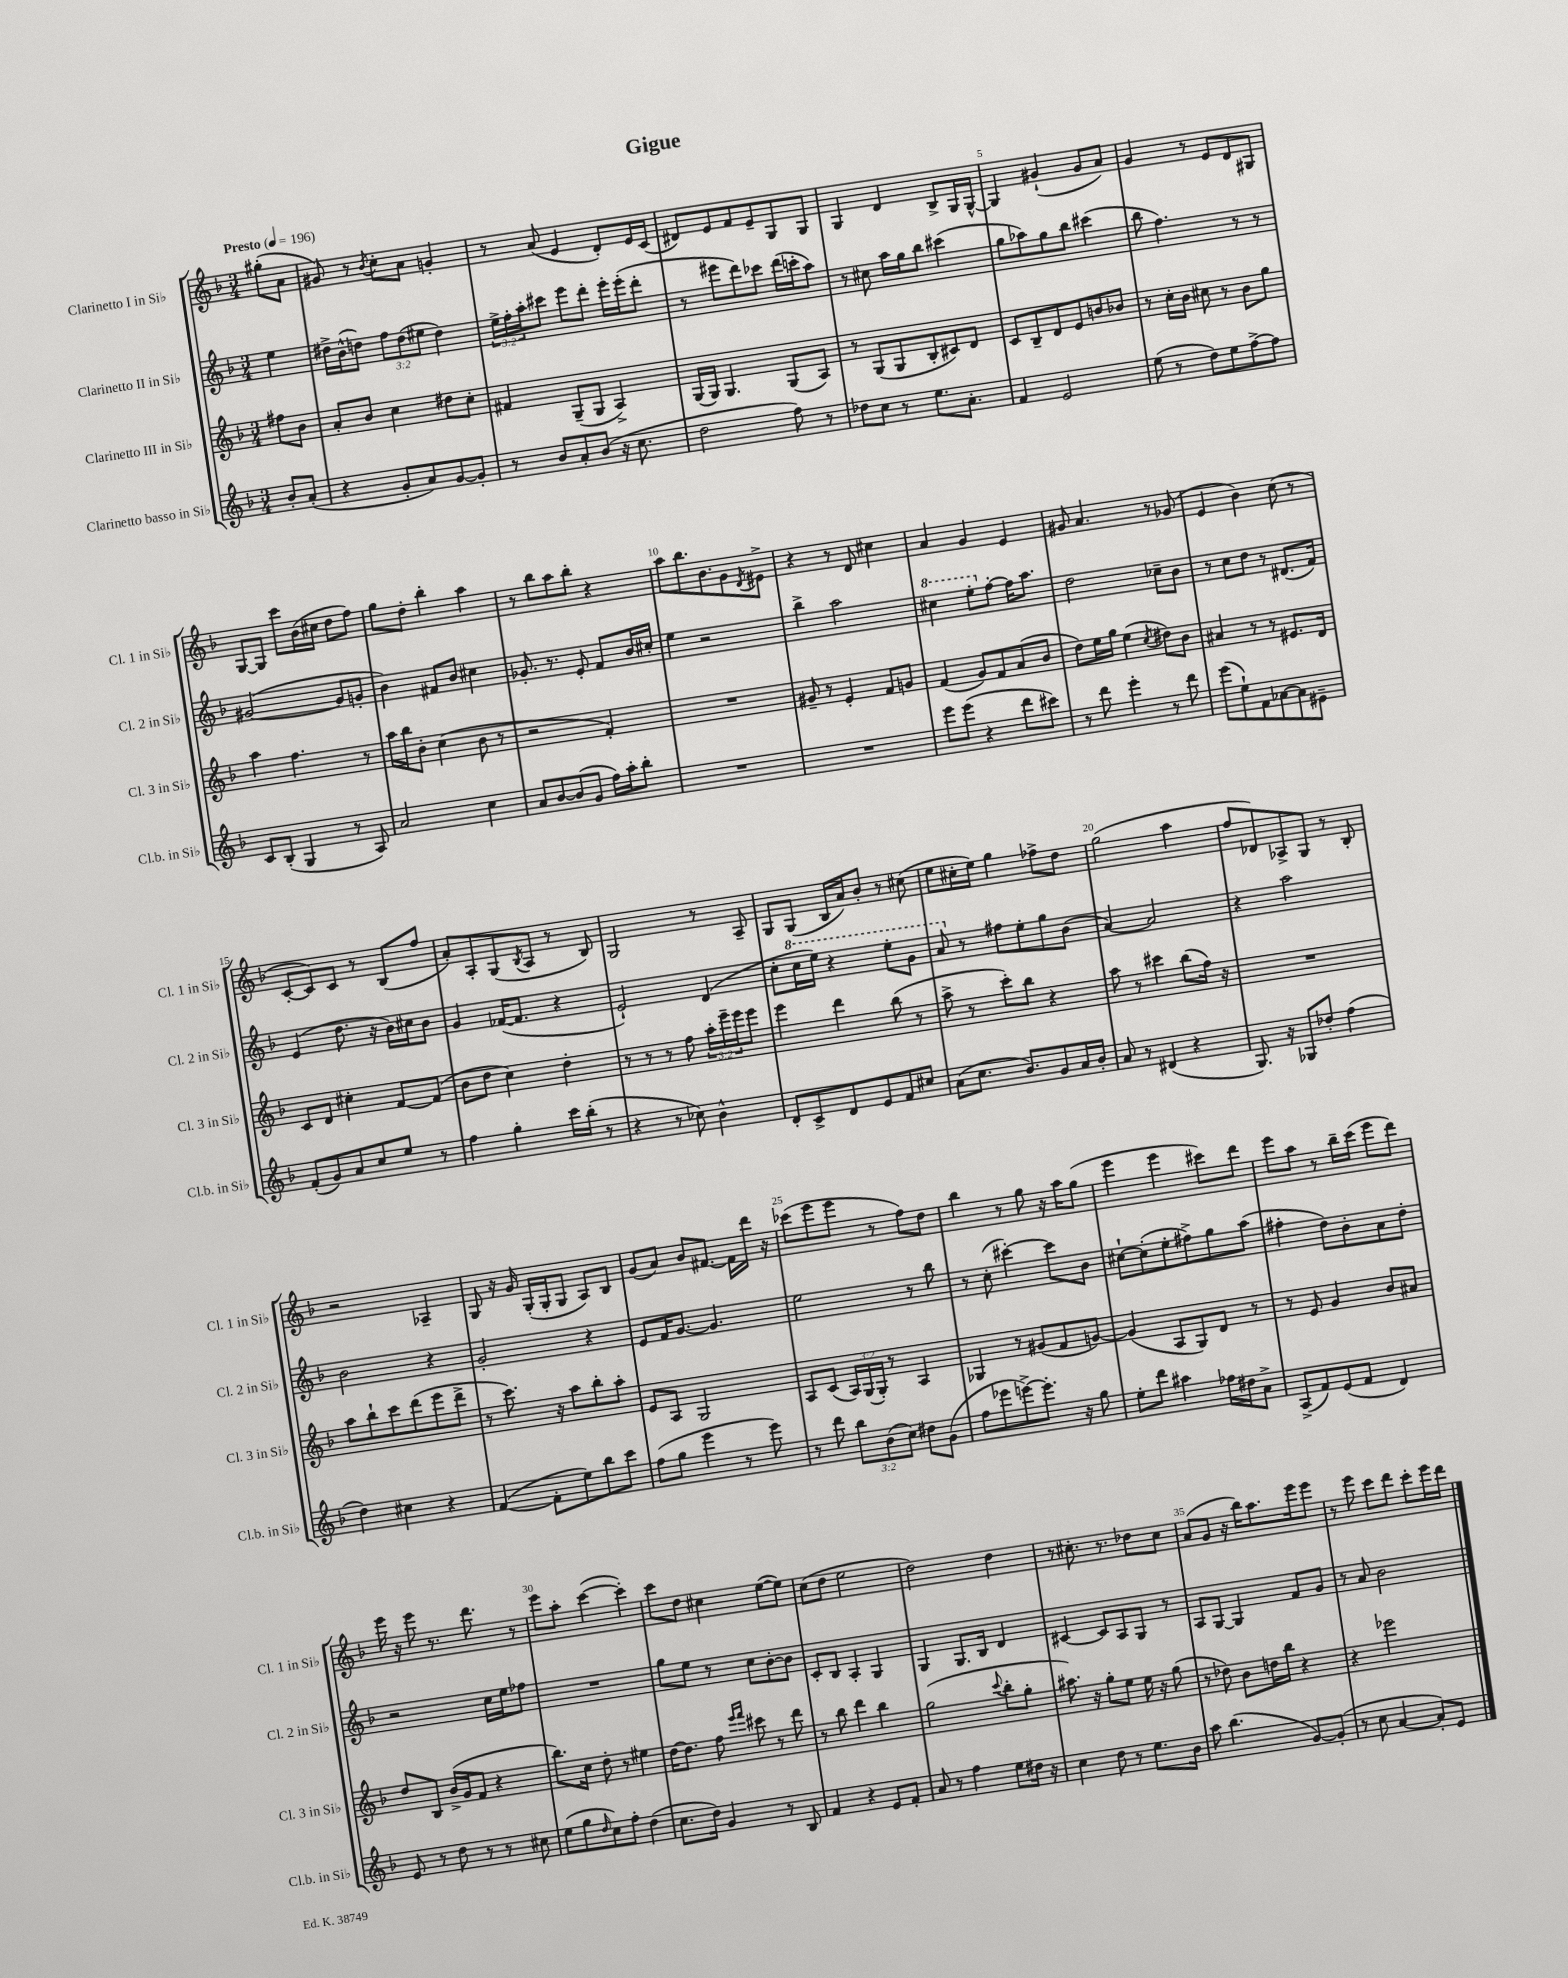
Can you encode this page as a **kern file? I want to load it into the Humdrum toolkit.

**kern	**kern	**kern	**kern
*part4	*part3	*part2	*part1
*staff4	*staff3	*staff2	*staff1
*I"Clarinetto basso in Si♭	*I"Clarinetto III in Si♭	*I"Clarinetto II in Si♭	*I"Clarinetto I in Si♭
*I'Cl.b. in Si♭	*I'Cl. 3 in Si♭	*I'Cl. 2 in Si♭	*I'Cl. 1 in Si♭
*clefG2	*clefG2	*clefG2	*clefG2
*k[b-]	*k[b-]	*k[b-]	*k[b-]
*M3/4	*M3/4	*M3/4	*M3/4
*MM196	*MM196	*MM196	*MM196
=	=	=	=
!	!	!	!LO:TX:a:B:t=Presto
8b-'/L	8ff#X\L	4ee\	(8gg#X'\L
(8a'/J	8b-\J	.	8a\J
=1	=1	=1	=1
4r	8a'/L	16dd#X^\LL	8g#X/)
.	.	(16b-^^\J	.
.	8b-/J	8ddn\J)	8r
.	.	.	8qb-/
8g'/L	4cc\	12ff\L	8cc'\L
.	.	(12dd\	.
8a/)	.	.	8a\J
.	.	12ee#X\J	.
[8g/	8dd#X\L	4dd\)	4gn'/
8g'/J]	8cc'\J	.	.
=2	=2	=2	=2
8r	4f#X/	24ee^\LL	8r
.	.	24ff'\	.
.	.	24aa'\J	.
8b-/L	.	8ccc#X\J	(8a/
8a'/	(8G~/L	8eee\L	4e/
(8b-/J	8G/J	8ddd'\J	.
16r	4A^/)	16eee'\LL	8d'/L)
8.cc\	.	(16eee'\J	.
.	.	8ddd'\J	16e/L
.	.	.	(16c/JJ
=3	=3	=3	=3
2dd\	(16G/LL	8r	8d#X/L)
.	16G/JJ)	.	.
.	4.G/	8eee#X\L	8e/
.	.	8ddd\)	8f/
.	.	8ccc-X\J	8e~/
8ff\)	(8G/L	(16ddd\LL	8G/
.	.	16cccn'\J	.
8r	8A/J)	8aa\J)	8G/J
=4	=4	=4	=4
8dd-X\L	8r	8r	4G/
8cc\J	(8G/L	8cc#X\	.
8r	8G/	16aa\LL	4d/
.	.	16gg\J	.
8.ee\L	8B-'/	8bb-\J	.
.	8c#X/)	(4ccc#X\	8B-^/L
8.a'\J	.	.	.
.	8d/J	.	16G/L
.	.	.	[16G^^/JJ
=5	=5	=5	=5
4f/	8c/L	8gg\L	4G/]
.	8B-~/	8aa-X\)	.
2e/	8d/	8gg\	(4g#X`/
.	8e/	8bb-\J	.
.	8bn/	(4ccc#X\	8g#/L
.	8b-X/J	.	8a/J)
=6	=6	=6	=6
(8ee\	8r	8bb-\	4g/
8r	16cc'\LL	4.ff\)	.
.	16b-\JJ	.	.
8dd\L)	8cc#X\	.	8r
8ee\	8r	.	8e/L
[8ff^\	8b-\L	8r	8d/
8ff\J]	8gg\J	8r	8G#X/J
!!LO:LB:g=z
=7	=7	=7	=7
8c/L	4aa\	([2g#X/	[8G/L
(8B-'/J	.	.	8G/J]
4G/	4.ff\	.	8ccc\L
.	.	.	(16b-\L
.	.	.	16cc#X\JJ
8r	.	8g#/L]	8dd\L
8A/)	8r	8gn'/J	8ff\J)
=8	=8	=8	=8
2a/	16aa\LL	4b-\)	8gg\L
.	16bb-\J	.	.
.	8b-'\J	.	8dd'\J
.	(4cc\	8f#X/L	4bb-'\
.	.	8b-/J	.
4cc\	8b-\	4cc#X\	4aa\
.	8r	.	.
=9	=9	=9	=9
8a/L	2r	8.g-X'/	8r
[8b-/	.	.	8bb-\L
.	.	8.r	.
(8b-/]	.	.	8aa\
8g/J	.	8e'/	8bb-'\J
16ff\LL)	4f'/)	8f/L	4r
16aa'\J	.	.	.
8bb-'\J	.	16b-/L	.
.	.	16cc#X'/JJ	.
=10	=10	=10	=10
2.r	2.r	4ee\	8aa\L
.	.	.	8.bb-\
.	.	2r	.
.	.	.	8.b-\
.	.	.	8g\
.	.	.	8qd/
.	.	.	8e#X^\J
=11	=11	=11	=11
2.r	8g#X~/	4bb-^\	4r
.	8r	.	.
.	4e'/	2aa\	8r
.	.	.	8d/
.	8f/L	.	4cc#X\
.	8gn/J	.	.
=12	=12	=12	=12
*	*	*8va	*
8eee\L	(4f/	4ccc#X\	4a/
(8eee\J	.	.	.
4r	8g/L)	8eee'\L	4g/
*	*	*X8va	*
.	8f/	[8ff'\J	.
8ddd\L	(8a/	16ff\KL]	4e/
.	.	8.aa\J	.
8ccc#X\J)	8b-/J	.	.
=13	=13	=13	=13
8r	8dd\L)	2dd\	8g#X/
8ddd\	16ee\L	.	4.a/
.	16gg\JJ	.	.
4eee'\	(4ee\	.	.
.	8qcc/	.	.
8r	8dd#X\L)	8cc-X~\L	8r
8ddd\	8b-\J	8b-\J	(8g-X/
=14	=14	=14	=14
(8eee\L	4a#X/	8r	4e/
8ee`\)	.	8cc\L	.
8f\	8r	8dd\J	4b-\)
[8a-X\	8r	8r	.
8a-\]	8.e#X/L	(8.d#X/L	(8cc\
8e#X~\J	.	.	8r
.	16d/Jk	16f/Jk)	.
!!LO:LB:g=z
=15	=15	=15	=15
(8f'/L	8c/L	(4e/	[8c'/L
8g/)	8d/J	.	8c/])
8a/	4cc#X'\	8.dd\	8c/J
8cc/	.	.	8r
.	.	16r	.
8ee/J	[8f/L	16b-\LL)	(8B-/L
.	.	16cc#X\J	.
8r	(8f/J]	8b-\J	8ff/J
=16	=16	=16	=16
4ff\	8b-\L	4g/	8a'/L)
.	8dd\J	.	8A'/
4gg'\	4cc\)	([16f-X/KL	(8G/
.	.	8.f-/J]	.
.	.	.	8qB-/
.	.	.	8A/J
16ccc\LL	4dd'\	4r	8r
(16bb-'\JJ	.	.	.
8r	.	.	8B-/)
=17	=17	=17	=17
4r	8r	2e`/)	2G/
.	8r	.	.
8r	8r	.	.
8cc-X\)	8ff\	.	.
4b-^^\	24aa'\LL	(4d/	8r
.	24eee~\	.	.
.	24eee\J	.	.
.	8eee\J	.	8A~/
=18	=18	=18	=18
8d'/L	4eee\	8cc'\L	8G/L
*	*	*8va	*
8c^/	.	16ccc\L	(8G/J
.	.	16eee\JJ)	.
8d/	4ddd\	4r	16B-/LL
.	.	.	16a/J)
8e/	.	.	8b-'/J
8f/	(8bb-\	8eee'\L	8r
8cc#X/J	8r	8gg\J	(8cc#X\
=19	=19	=19	=19
(8a\L	8aa^\	8aa/	8ee\L
*	*	*X8va	*
8.cc\J	8r	8r	16cc#X'\L
.	.	.	16ee\JJ)
.	8ccc'\L)	8ff#X\L	4gg\
8.b-/L)	.	.	.
.	8bb-\J	8ee'\	.
8g/	4r	8gg\	8ff-X^\L
16a/L	.	(8b-\J	8dd\J
16b-'/JJ	.	.	.
=20	=20	=20	=20
8a/	8aa\	[4a/)	(2gg\
8r	8r	.	.
(4d#X/	4ccc#X\	2a/]	.
4r	(8bb-\L	.	4aa\
.	16ff\Jk)	.	.
.	16r	.	.
=21	=21	=21	=21
8.G/)	2.r	4r	8ff/L
.	.	.	8d-X/)
16r	.	.	.
8G-X/L	.	2aa\	8A-X^/
8dd-X'/J	.	.	8G/J
(4ff\	.	.	8r
.	.	.	8B-'/
!!LO:LB:g=z
=22	=22	=22	=22
4dd\)	8aa\L	2b-\	2r
.	8bb-`\	.	.
4cc#X\	8ccc\	.	.
.	(8ddd\	.	.
4r	8eee\	4r	4A-X~/
.	8ddd^\J	.	.
=23	=23	=23	=23
([4f/	8r	2g'/	8G/
.	8.ccc\)	.	16r
.	.	.	16g/
8f'\L]	.	.	(16G'/LL
.	16r	.	16G'/J
8ee\)	8aa\L	.	8G/J
8bb-\	8bb-'\	4r	8A/L)
8ccc\J	8aa'\J	.	8B-/J
=24	=24	=24	=24
(8ff\L	8e/L	8e/L	(8g/L
8gg\J	8A/J	16f/K	8a/J)
.	.	[8.g/J	.
4eee\	2G/	.	8b-/L
.	.	4.g/]	[8.f#X/J
8r	.	.	.
.	.	.	16f#\LL]
8eee\)	.	.	16ddd\JJ
.	.	.	16r
=25	=25	=25	=25
8r	8A/L	2ee\	(8ccc-X\L
8ddd\	(8c/J	.	8eee\
12bb-\L	24A/LL)	.	8eee\J
.	(24G/	.	.
(12b-\	24G'/JJ)	.	.
.	8r	.	8r
12cc\J)	.	.	.
8dd#X\L	4A/	8r	8ff\L)
(8g\J	.	8bb-\	8dd\J
=26	=26	=26	=26
8ff\L	4G-X/	8r	4bb-\
8eee-X\	.	(8cc'\	.
[8eeen^\)	8r	[4ccc#X'\)	8r
8.eee'\J]	(8g#X/L	.	8gg\
.	8f/	8ccc#\L]	16r
16r	.	.	16aa\KL
8gg\	[8gn/J)	8b-\J	(8gg\J
=27	=27	=27	=27
8ee'\L	(4g/]	[8cc#X`\L	4eee\
8ddd\J	.	(8cc#'\]	.
4aa#X\	8A/L	8ee'\	4eee\
.	8G/)	8ff#X^\)	.
16ff-X\LL	8d/J	8gg\	8ccc#X\L)
16dd#X\J	.	.	.
8a^\J	8r	(8aa\J	8ddd\J
=28	=28	=28	=28
(8A^/L	8r	4ff#X'\	8eee\L
8f/)	8e/	.	8aa\J
(8e/	4g/	8dd\L)	8r
8f/J	.	8b-'\	16bb-~\LL
.	.	.	(16ccc\JJ
4d/)	8b-/L	8a\	8eee\L
.	8a#X/J	8dd'\J	8ddd\J)
!!LO:LB:g=z
=29	=29	=29	=29
8e/	8dd/L	2r	16eee\
.	.	.	16r
8r	8B-/J	.	8eee\
8dd\	(16b-^/LL	.	8.r
.	16g/J	.	.
8r	8f/J	.	.
.	.	.	8.ddd\
8r	4r	16cc\LL	.
.	.	16ee\J	.
8cc#X\	.	8ff-X\J	8r
=30	=30	=30	=30
(8ee\L	8.bb-\L)	2.r	8eee\L
8gg\	.	.	8aa'\J
.	16cc\Jk	.	.
16qqdd/	.	.	.
8cc\)	8dd'\	.	([4ccc\
8ff'\J	8r	.	.
(4dd\	4ee#X\	.	4ccc'\])
=31	=31	=31	=31
8.cc\L	[16dd\KL	8gg\L	8ccc\L
.	8.dd\J]	.	.
.	.	8ee\J	8dd\J
16dd\Jk)	.	.	.
4g/	8ff\	8r	4cc#X\
.	16qqeee/LL	.	.
.	16qqfff/JJ	.	.
.	8ccc#X\	8cc\L	.
8r	8r	[8b-'\	([8ee\L
8B-/	8ddd\	8b-\J]	8ee\J])
=32	=32	=32	=32
4f/	8r	8c'/L	(8cc\L
.	8bb-\	8B-/J	8dd\J
4r	4ddd\	4A'/	2ee\
8e/L	4bb-\	4G/	.
8f'/J	.	.	.
=33	=33	=33	=33
8a/	(2gg\	4G/	2dd\)
8r	.	.	.
4ff\	.	8.G/L	.
.	.	16B-/Jk	.
.	8qqccc/	.	.
8ee\L	8bb-'\L	4d/	4dd\
16dd#X\Jk	8gg'\J	.	.
16r	.	.	.
=34	=34	=34	=34
4cc\	8.aa#X\)	[4c#X/	8r
.	.	.	8.cc#X'\
.	16r	.	.
8dd\	8gg'\L	8c#/L]	.
.	.	.	8.r
8r	8ee\J	8A/	.
8.ee\L	16ee\	8G/J	8dd-X\L
.	16r	.	.
.	(8gg\	8r	8cc#\J
16b-\Jk	.	.	.
=35	=35	=35	=35
8aa\	8r	8A/L	(8a/L
(4.bb-\	8dd-X\)	[8G/J	8g/J
.	8b-\L	4G/]	16r
.	.	.	16bb-\KL)
.	16ddn\L	.	8.aa\
.	16bb-\JJ	.	.
[8g/L)	4r	8f/L	.
.	.	.	16eee\k
(8g'/J]	.	8g/J	8eee\J
=36	=36	=36	=36
8r	4r	8r	8r
8cc\	.	8a/	8eee\
[4a/	2eee-X\	2b-\	8ccc\L
.	.	.	8ddd\J
8a'/L])	.	.	8ccc'\L
8e/J	.	.	16eee\L
.	.	.	16ddd\JJ
==	==	==	==
*-	*-	*-	*-
